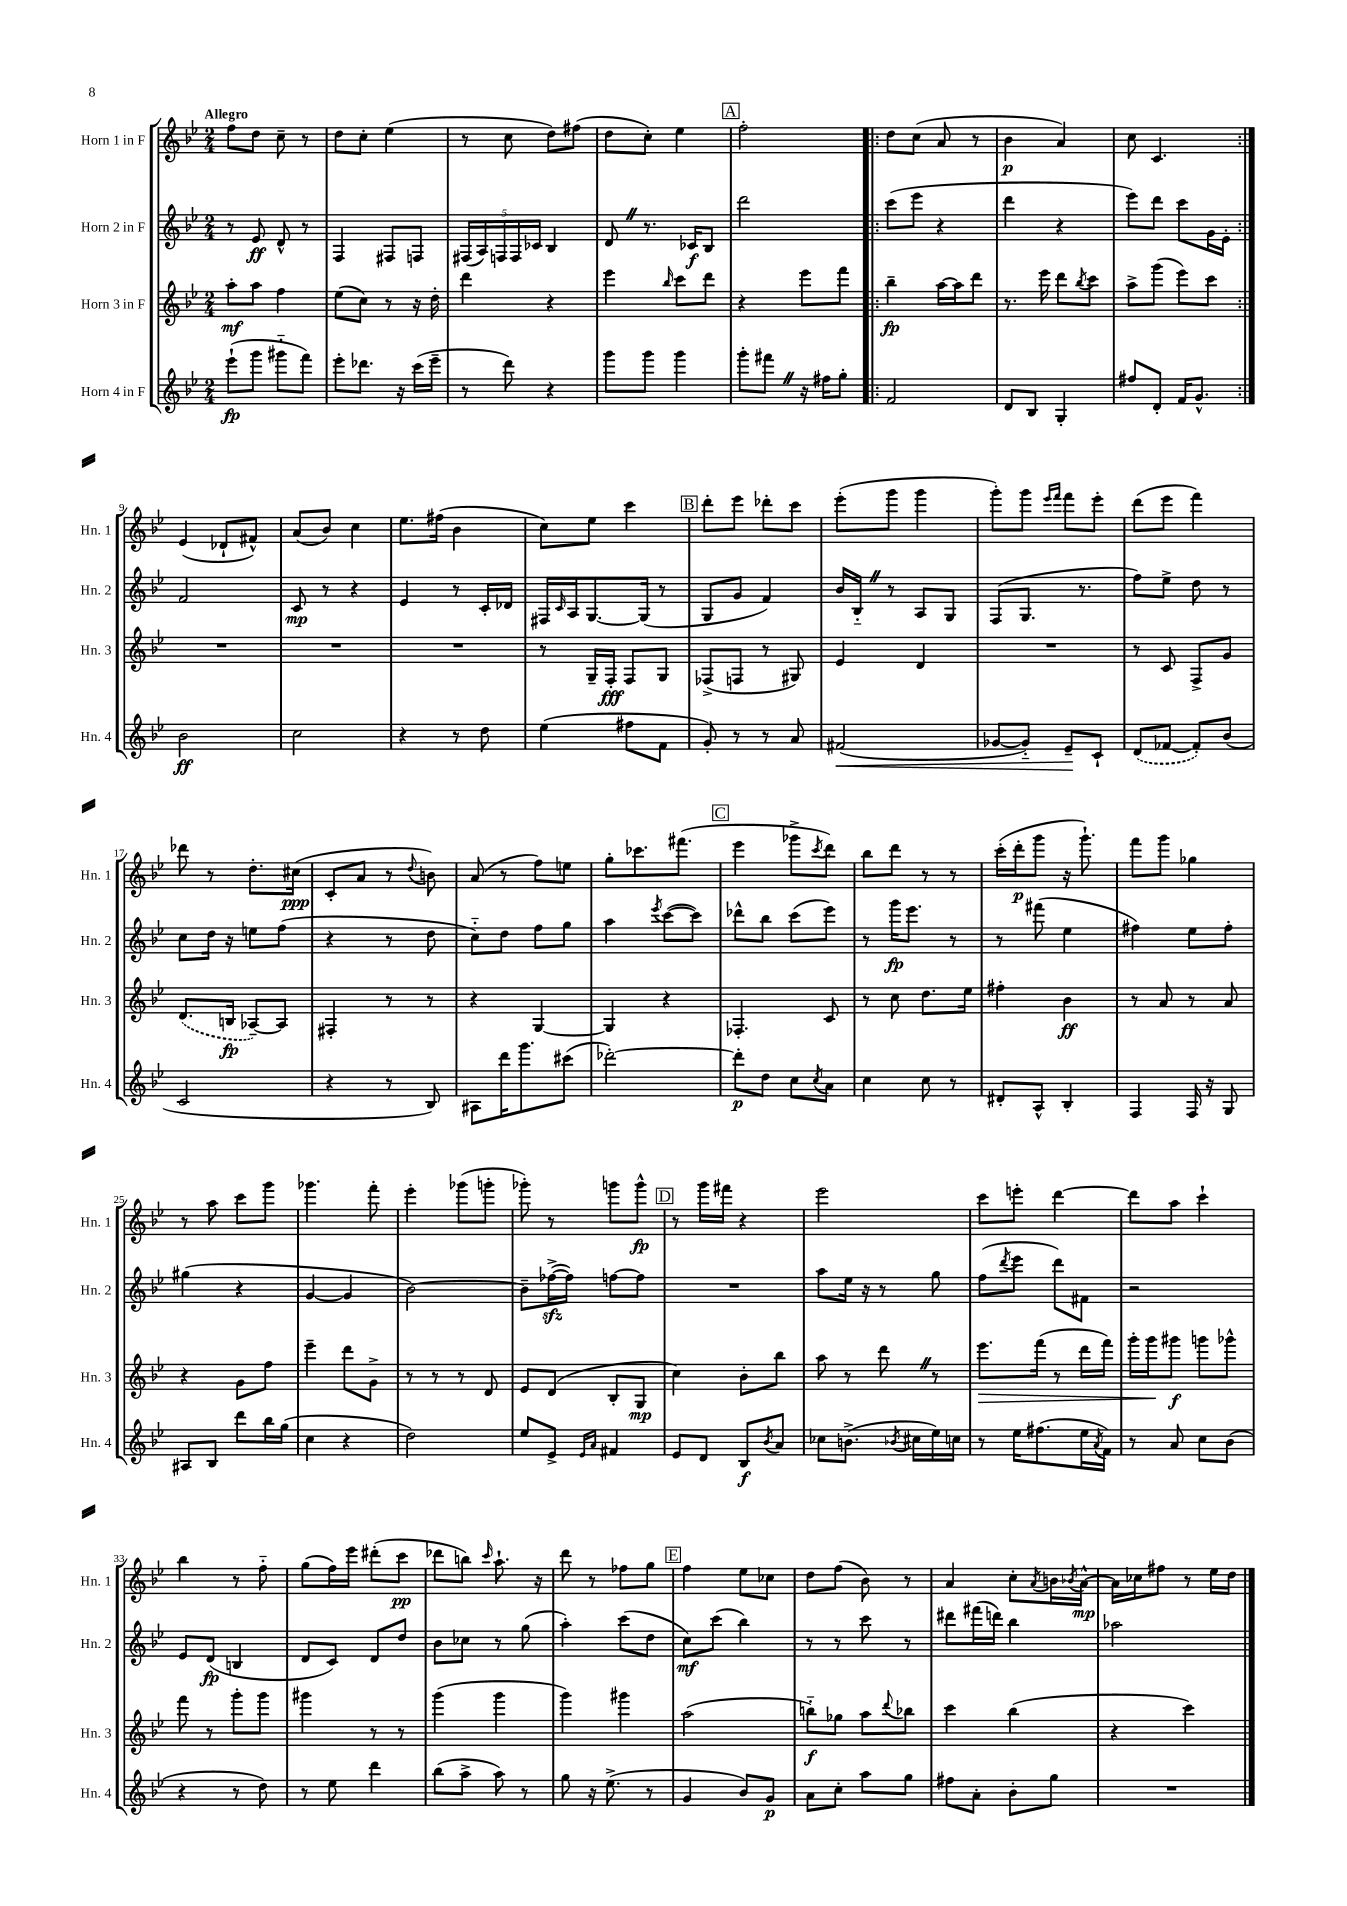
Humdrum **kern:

**kern	**dynam	**kern	**dynam	**kern	**dynam	**kern	**dynam
*part4	*part4	*part3	*part3	*part2	*part2	*part1	*part1
*staff4	*staff4	*staff3	*staff3	*staff2	*staff2	*staff1	*staff1
*I"Horn 4 in F	*	*I"Horn 3 in F	*	*I"Horn 2 in F	*	*I"Horn 1 in F	*
*I'Hn. 4	*	*I'Hn. 3	*	*I'Hn. 2	*	*I'Hn. 1	*
*clefG2	*	*clefG2	*	*clefG2	*	*clefG2	*
*k[b-e-]	*	*k[b-e-]	*	*k[b-e-]	*	*k[b-e-]	*
*M2/4	*	*M2/4	*	*M2/4	*	*M2/4	*
=1	=1	=1	=1	=1	=1	=1	=1
!	!	!	!	!	!	!LO:TX:a:B:t=Allegro	!
(8eee-`\L	fp	8aa'\L	mf	8r	.	8ff\L	.
8ggg\J	.	8aa\J	.	8e-/	ff	8dd\J	.
8ggg#X\L	.	4ff\	.	8d^^/	.	8cc~\	.
8fff\J)	.	.	.	8r	.	8r	.
=2	=2	=2	=2	=2	=2	=2	=2
8eee-'\L	.	(8ee-\L	.	4F/	.	8dd\L	.
8.ddd-X\J	.	8cc\J)	.	.	.	8cc'\J	.
.	.	8r	.	8F#X/L	.	(4ee-\	.
16r	.	.	.	.	.	.	.
(16ccc\LL	.	16r	.	8Fn/J	.	.	.
16eee-~\JJ	.	16dd'\	.	.	.	.	.
=3	=3	=3	=3	=3	=3	=3	=3
8r	.	4ddd\	.	(20F#X/LL	.	8r	.
.	.	.	.	20A/)	.	.	.
.	.	.	.	20Fn/	.	.	.
8ddd\)	.	.	.	.	.	8cc\	.
.	.	.	.	20F/	.	.	.
.	.	.	.	20c-X/JJ	.	.	.
4r	.	4r	.	4B-/	.	8dd\L)	.
.	.	.	.	.	.	(8ff#X\J	.
=4	=4	=4	=4	=4	=4	=4	=4
8ggg\L	.	4eee-\	.	8dZ/	.	8dd\L	.
8ggg\J	.	.	.	8.r	.	8cc'\J)	.
.	.	16qqbb-/	.	.	.	.	.
4ggg\	.	8ccc\L	.	.	.	4ee-\	.
.	.	.	.	16c-X/KL	f	.	.
.	.	8ddd\J	.	8B-/J	.	.	.
!!LO:REH:place=s1:t=A
=5	=5	=5	=5	=5	=5	=5	=5
8ggg'\L	.	4r	.	2ddd\	.	2ff'\	.
8fff#XZ\J	.	.	.	.	.	.	.
16r	.	8eee-\L	.	.	.	.	.
16ff#X\KL	.	.	.	.	.	.	.
8gg'\J	.	8fff\J	.	.	.	.	.
=6!|:	=6!|:	=6!|:	=6!|:	=6!|:	=6!|:	=6!|:	=6!|:
2f/	.	4bb-~\	fp	(8ccc\L	.	8dd\L	.
.	.	.	.	8eee-\J	.	(8cc\J	.
.	.	[16aa\LL	.	4r	.	8a/	.
.	.	16aa\J]	.	.	.	.	.
.	.	8ddd\J	.	.	.	8r	.
=7	=7	=7	=7	=7	=7	=7	=7
8d/L	.	8.r	.	4ddd\	.	4b-\	p
8B-/J	.	.	.	.	.	.	.
.	.	16eee-\	.	.	.	.	.
4G'/	.	8ddd\L	.	4r	.	4a/)	.
.	.	8qbb-/	.	.	.	.	.
.	.	8ccc\J	.	.	.	.	.
=8	=8	=8	=8	=8	=8	=8	=8
8ff#X/L	.	8aa^\L	.	8eee-\L)	.	8cc\	.
8d'/J	.	(8ggg\J	.	8ddd\J	.	4.c/	.
16f/KL	.	8eee-\L)	.	8ccc\L	.	.	.
8.g^^/J	.	.	.	.	.	.	.
.	.	8ccc\J	.	16g\L	.	.	.
.	.	.	.	16e-'\JJ	.	.	.
!!LO:LB:g=z
=9:|!	=9:|!	=9:|!	=9:|!	=9:|!	=9:|!	=9:|!	=9:|!
2b-\	ff	2r	.	2f/	.	(4e-/	.
.	.	.	.	.	.	8d-X`/L	.
.	.	.	.	.	.	8f#X^^/J)	.
=10	=10	=10	=10	=10	=10	=10	=10
2cc\	.	2r	.	8c/	mp	(8a/L	.
.	.	.	.	8r	.	8b-/J)	.
.	.	.	.	4r	.	4cc\	.
=11	=11	=11	=11	=11	=11	=11	=11
4r	.	2r	.	4e-/	.	8.ee-\L	.
.	.	.	.	.	.	(16ff#X\Jk	.
8r	.	.	.	8r	.	4b-\	.
8dd\	.	.	.	16c'/LL	.	.	.
.	.	.	.	16d-X/JJ	.	.	.
=12	=12	=12	=12	=12	=12	=12	=12
(4ee-\	.	8r	.	16F#X/LL	.	8cc\L)	.
.	.	.	.	16qqc/	.	.	.
.	.	.	.	16A/J	.	.	.
.	.	16G~/LL	.	[8.G/	.	8ee-\J	.
.	.	16F'/JJ	fff	.	.	.	.
8ff#X\L	.	8F/L	.	.	.	4ccc\	.
.	.	.	.	(16G/Jk]	.	.	.
8f\J	.	8G/J	.	8r	.	.	.
!!LO:REH:place=s1:t=B
=13	=13	=13	=13	=13	=13	=13	=13
8g'/)	.	(8F-X^/L	.	8G/L	.	8ddd'\L	.
8r	.	8Fn/J	.	8g/J	.	8eee-\J	.
8r	.	8r	.	4f/)	.	8ddd-X'\L	.
8a/	.	8G#X/)	.	.	.	8ccc\J	.
=14	=14	=14	=14	=14	=14	=14	=14
!	!LO:HP:b	!	!	!	!	!	!
(2f#X/	<	4e-/	.	16b-/LL	.	(8eee-'\L	.
.	.	.	.	16B-Z/JJ	.	.	.
.	.	.	.	8r	.	8ggg\J	.
.	.	4d/	.	8A/L	.	4ggg\	.
.	.	.	.	8G/J	.	.	.
=15	=15	=15	=15	=15	=15	=15	=15
[8g-X/L	.	2r	.	(8F/L	.	8ggg'\L)	.
8g-/J])	.	.	.	8.G/J	.	8ggg\J	.
.	.	.	.	.	.	16qqeee-/LL	.
.	.	.	.	.	.	16qqfff/JJ	.
8e-~/L	.	.	.	.	.	8fff\L	.
.	.	.	.	8.r	.	.	.
8c`/J	[	.	.	.	.	8eee-'\J	.
=16	=16	=16	=16	=16	=16	=16	=16
(8d/L	.	8r	.	8ff\L)	.	(8ddd\L	.
[8f-X/J	.	8c/	.	8ee-^\J	.	8eee-\J	.
8f-'/L])	.	8F^/L	.	8dd\	.	4fff\)	.
(8b-/J	.	8g/J	.	8r	.	.	.
!!LO:LB:g=z
=17	=17	=17	=17	=17	=17	=17	=17
2c/	.	(8.d/L	.	8cc\L	.	8ddd-X\	.
.	.	.	.	16dd\Jk	.	8r	.
.	.	16Bn/Jk	fp	16r	.	.	.
.	.	[8A-X~/L)	.	8een\L	.	8.dd'\L	.
.	.	8A-/J]	.	(8ff\J	.	.	.
.	.	.	.	.	.	(16cc#X\Jk	ppp
=18	=18	=18	=18	=18	=18	=18	=18
4r	.	4F#X'/	.	4r	.	8c'/L	.
.	.	.	.	.	.	8a/J	.
8r	.	8r	.	8r	.	8r	.
.	.	.	.	.	.	8qqdd/	.
8B-/)	.	8r	.	8dd\	.	8bn\)	.
=19	=19	=19	=19	=19	=19	=19	=19
8A#X\L	.	4r	.	8cc\L)	.	(8a/	.
16ddd\K	.	.	.	8dd\J	.	8r	.
8.ggg\	.	.	.	.	.	.	.
.	.	[4G/	.	8ff\L	.	8ff\L)	.
(8ccc#X\J	.	.	.	8gg\J	.	8een\J	.
=20	=20	=20	=20	=20	=20	=20	=20
[2ddd-X'\)	.	4G/]	.	4aa\	.	8gg'\L	.
.	.	.	.	.	.	8.ccc-X\	.
.	.	.	.	8qeee-/	.	.	.
.	.	4r	.	([8ccc\L	.	.	.
.	.	.	.	.	.	(8.fff#X\J	.
.	.	.	.	8ccc\J])	.	.	.
!!LO:REH:place=s1:t=C
=21	=21	=21	=21	=21	=21	=21	=21
8ddd-'\L]	p	4.F-X'/	.	8ddd-X^^\L	.	4eee-\	.
8dd\J	.	.	.	8bb-\J	.	.	.
8cc\L	.	.	.	(8ccc\L	.	8ggg-X^\L	.
8qcc/	.	.	.	.	.	8qccc/	.
8a\J	.	8c/	.	8eee-\J)	.	8ddd\J)	.
=22	=22	=22	=22	=22	=22	=22	=22
4cc\	.	8r	.	8r	.	8bb-\L	.
.	.	8cc\	.	16ggg\KL	fp	8ddd\J	.
.	.	.	.	8.eee-\J	.	.	.
8cc\	.	8.dd\L	.	.	.	8r	.
8r	.	.	.	8r	.	8r	.
.	.	16ee-\Jk	.	.	.	.	.
=23	=23	=23	=23	=23	=23	=23	=23
8d#X'/L	.	4ff#X'\	.	8r	.	(16ccc'\LL	.
.	.	.	.	.	.	16ddd'\J	p
8A^^/J	.	.	.	(8fff#X\	.	8ggg\J	.
4B-'/	.	4b-\	ff	4ee-\	.	16r	.
.	.	.	.	.	.	8.ggg`\)	.
=24	=24	=24	=24	=24	=24	=24	=24
4F/	.	8r	.	4ff#X\)	.	8fff\L	.
.	.	8a/	.	.	.	8ggg\J	.
16F/	.	8r	.	8ee-\L	.	4gg-X\	.
16r	.	.	.	.	.	.	.
8G/	.	8a/	.	8ff#'\J	.	.	.
!!LO:LB:g=z
=25	=25	=25	=25	=25	=25	=25	=25
8A#X/L	.	4r	.	(4gg#X\	.	8r	.
8B-/J	.	.	.	.	.	8aa\	.
8ddd\L	.	8g\L	.	4r	.	8ccc\L	.
16bb-\L	.	8ff\J	.	.	.	8ggg\J	.
(16gg\JJ	.	.	.	.	.	.	.
=26	=26	=26	=26	=26	=26	=26	=26
4cc\	.	4eee-~\	.	[4g/	.	4.ggg-X\	.
4r	.	8ddd\L	.	4g/]	.	.	.
.	.	8g^\J	.	.	.	8fff'\	.
=27	=27	=27	=27	=27	=27	=27	=27
2dd\)	.	8r	.	[2b-\)	.	4eee-'\	.
.	.	8r	.	.	.	.	.
.	.	8r	.	.	.	(8ggg-X\L	.
.	.	8d/	.	.	.	8gggn'\J	.
=28	=28	=28	=28	=28	=28	=28	=28
8ee-/L	.	8e-/L	.	8b-~\L]	.	8ggg-X'\)	.
8e-^/J	.	(8d/J	.	([16ff-Xzz^\L	.	8r	.
.	.	.	.	16ff-\JJ])	.	.	.
16qqe-/LL	.	.	.	.	.	.	.
16qqa/JJ	.	.	.	.	.	.	.
4f#X/	.	8B-'/L	.	[8ffn\L	.	8gggn\L	.
.	.	8G/J	mp	8ff\J]	.	8ggg^^\J	fp
!!LO:REH:place=s1:t=D
=29	=29	=29	=29	=29	=29	=29	=29
8e-/L	.	4cc\)	.	2r	.	8r	.
8d/J	.	.	.	.	.	16ggg\LL	.
.	.	.	.	.	.	16fff#X\JJ	.
8B-/L	f	8b-'\L	.	.	.	4r	.
8qb-/	.	.	.	.	.	.	.
8a/J	.	8bb-\J	.	.	.	.	.
=30	=30	=30	=30	=30	=30	=30	=30
8cc-X\L	.	8aa\	.	8aa\L	.	2eee-\	.
(8.bn^\J	.	8r	.	16ee-\Jk	.	.	.
.	.	.	.	16r	.	.	.
.	.	8dddZ\	.	8r	.	.	.
8qb-X/	.	.	.	.	.	.	.
16cc#X\LL	.	.	.	.	.	.	.
16ee-\)	.	8r	.	8gg\	.	.	.
16ccn\JJ	.	.	.	.	.	.	.
=31	=31	=31	=31	=31	=31	=31	=31
!	!	!	!LO:HP:b	!	!	!	!
8r	.	8.eee-\L	>	(8ff\L	.	8ccc\L	.
.	.	.	.	8qddd/	.	.	.
16ee-\KL	.	.	.	8eee-\J	.	8eeen'\J	.
(8.ff#X\	.	(16fff\Jk	.	.	.	.	.
.	.	8r	.	8ddd\L)	.	[4ddd\	.
16ee-\L	.	16ddd\LL	.	8f#X\J	.	.	.
8qa/	.	.	.	.	.	.	.
16f\JJ)	.	16fff\JJ)	.	.	.	.	.
=32	=32	=32	=32	=32	=32	=32	=32
8r	.	16ggg'\LL	.	2r	.	8ddd\L]	.
.	.	16ggg\J	.	.	.	.	.
8a/	.	8ggg#X\J	] f	.	.	8aa\J	.
8cc\L	.	8gggn\L	.	.	.	4ccc`\	.
(8b-\J	.	8ggg-X^^\J	.	.	.	.	.
!!LO:LB:g=z
=33	=33	=33	=33	=33	=33	=33	=33
4r	.	8fff\	.	8e-/L	.	4bb-\	.
.	.	8r	.	(8d/J	fp	.	.
8r	.	8ggg'\L	.	4Bn/	.	8r	.
8dd\)	.	8ggg\J	.	.	.	8ff\	.
=34	=34	=34	=34	=34	=34	=34	=34
8r	.	4ggg#X\	.	8d/L	.	(8gg\L	.
8ee-\	.	.	.	8c/J)	.	16ff\L)	.
.	.	.	.	.	.	16eee-\JJ	.
4ddd\	.	8r	.	8d/L	.	(8ddd#X'\L	.
.	.	8r	.	8dd/J	.	8ccc\J	pp
=35	=35	=35	=35	=35	=35	=35	=35
(8bb-\L	.	(4ggg\	.	8b-\L	.	8ddd-X\L	.
8aa^\J	.	.	.	8cc-X\J	.	8bbn\J)	.
.	.	.	.	.	.	16qqccc/	.
8aa\)	.	4ggg\	.	8r	.	8.aa`\	.
8r	.	.	.	(8gg\	.	.	.
.	.	.	.	.	.	16r	.
=36	=36	=36	=36	=36	=36	=36	=36
8gg\	.	4ggg\)	.	4aa'\)	.	8ddd\	.
16r	.	.	.	.	.	8r	.
(8.ee-^\	.	.	.	.	.	.	.
.	.	4ggg#X\	.	(8ccc\L	.	8ff-X\L	.
8r	.	.	.	8dd\J	.	8gg\J	.
!!LO:REH:place=s1:t=E
=37	=37	=37	=37	=37	=37	=37	=37
4g/	.	(2aa\	.	8cc\L)	mf	4ff\	.
.	.	.	.	(8ccc\J	.	.	.
8b-/L)	.	.	.	4bb-\)	.	8ee-\L	.
8g/J	p	.	.	.	.	8cc-X\J	.
=38	=38	=38	=38	=38	=38	=38	=38
8a\L	.	8bbn\L)	f	8r	.	8dd\L	.
8cc'\J	.	8gg-X\J	.	8r	.	(8ff\J	.
8aa\L	.	8aa\L	.	8ccc\	.	8b-\)	.
.	.	8qqddd/	.	.	.	.	.
8gg\J	.	8bb-X\J	.	8r	.	8r	.
=39	=39	=39	=39	=39	=39	=39	=39
8ff#X\L	.	4ccc\	.	8ddd#X\L	.	4a/	.
8a'\J	.	.	.	(16fff#X\L	.	.	.
.	.	.	.	16dddn\JJ)	.	.	.
8b-'\L	.	(4bb-\	.	4bb-\	.	8cc'\L	.
.	.	.	.	.	.	8qa/	.
8gg\J	.	.	.	.	.	16bn\L	.
.	.	.	.	.	.	8qb-X/	.
.	.	.	.	.	.	[16a^^\JJ	mp
=40	=40	=40	=40	=40	=40	=40	=40
2r	.	4r	.	2aa-X\	.	16a\LL]	.
.	.	.	.	.	.	16cc-X\J	.
.	.	.	.	.	.	8ff#X\J	.
.	.	4ccc\)	.	.	.	8r	.
.	.	.	.	.	.	16ee-\LL	.
.	.	.	.	.	.	16dd\JJ	.
==	==	==	==	==	==	==	==
*-	*-	*-	*-	*-	*-	*-	*-
